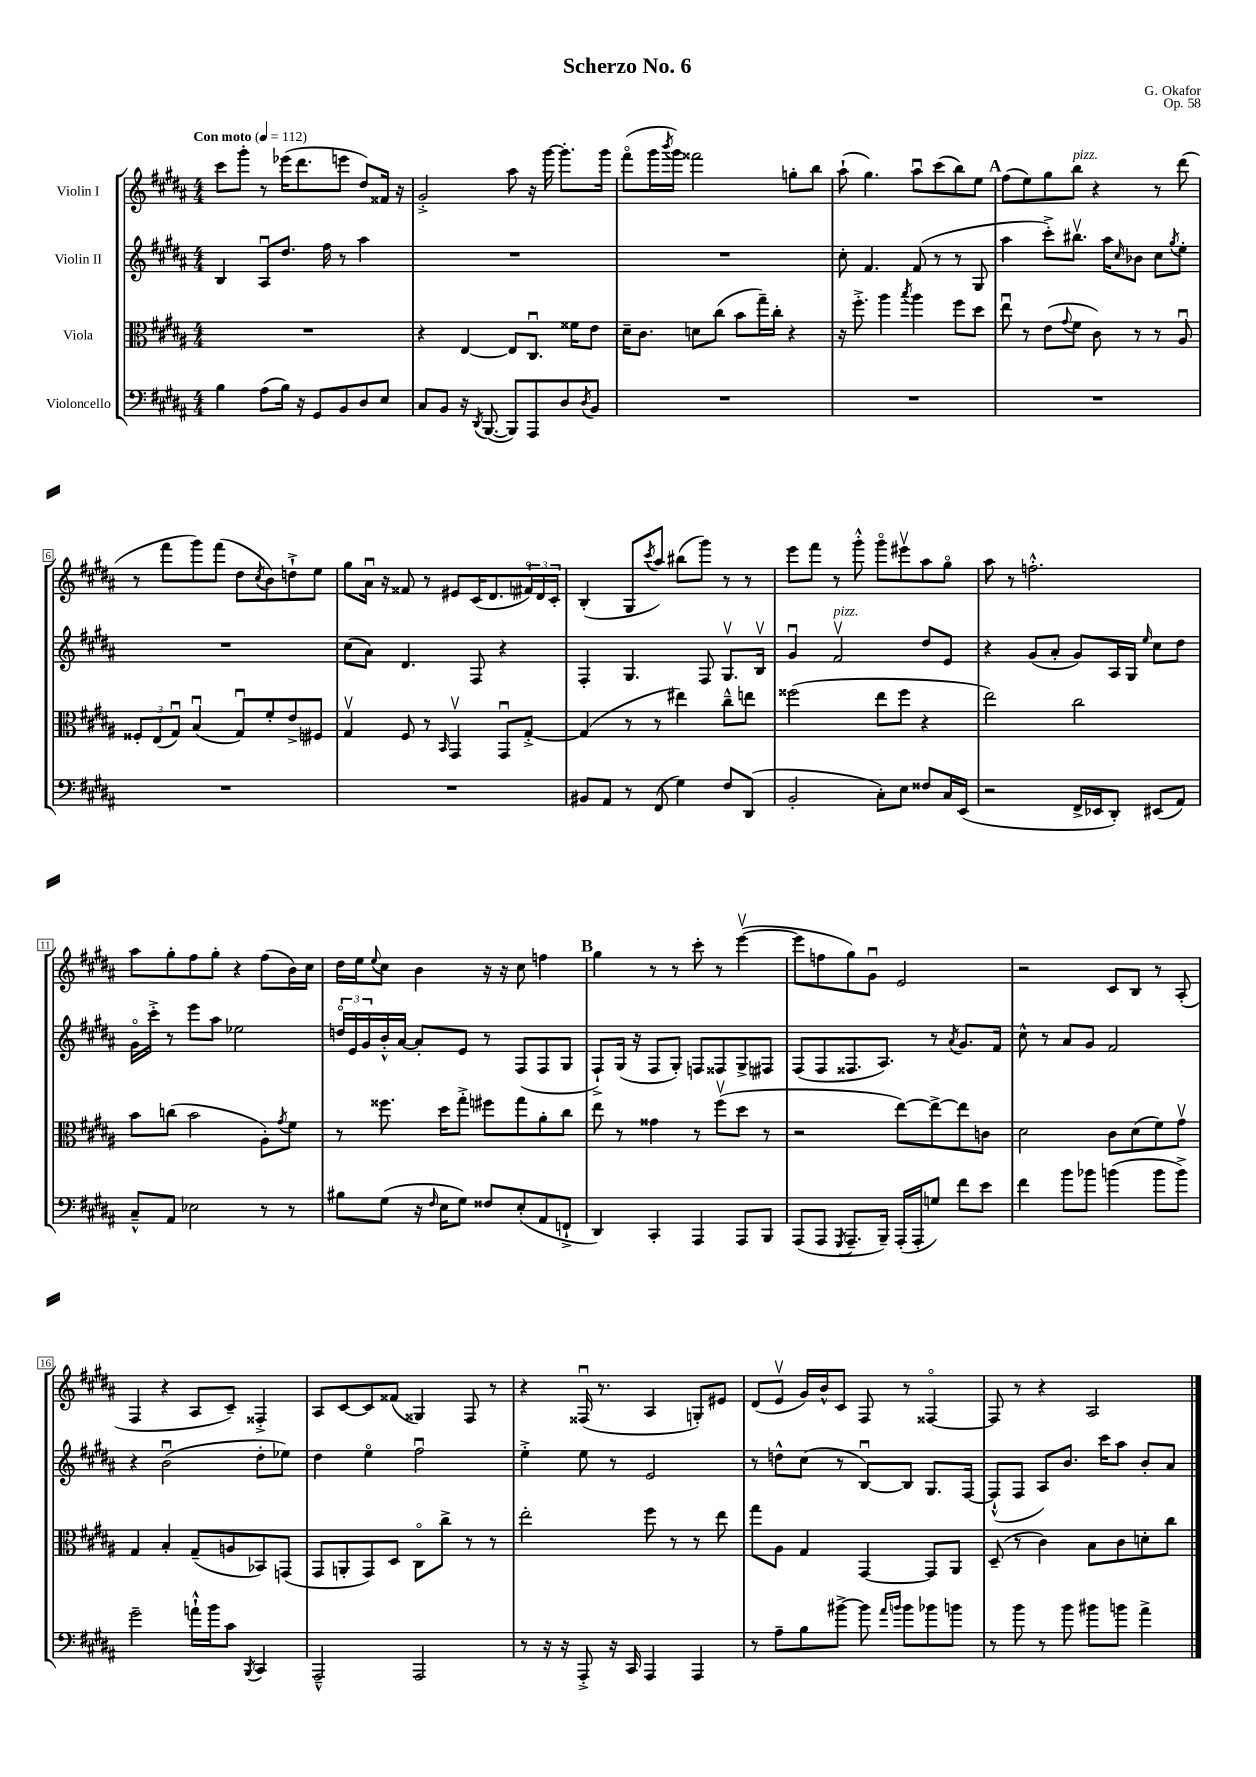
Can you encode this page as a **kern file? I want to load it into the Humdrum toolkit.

**kern	**kern	**kern	**kern
*part4	*part3	*part2	*part1
*staff4	*staff3	*staff2	*staff1
*I"Violoncello	*I"Viola	*I"Violin II	*I"Violin I
*clefF4	*clefC3	*clefG2	*clefG2
*k[f#c#g#d#a#]	*k[f#c#g#d#a#]	*k[f#c#g#d#a#]	*k[f#c#g#d#a#]
*M4/4	*M4/4	*M4/4	*M4/4
*MM112	*MM112	*MM112	*MM112
=1	=1	=1	=1
!	!	!	!LO:TX:a:B:t=Con moto
4B\	1r	4B/	8ccc#\L
.	.	.	8ggg#'\J
(8A#\L	.	8A#u/L	8r
16B\Jk)	.	8.dd#/J	(16eee-X\KL
16r	.	.	8.ddd#\
8GG#/L	.	.	.
.	.	16ff#\	.
8BB/	.	8r	8eeen\J
8D#/	.	4aa#\	8dd#/L)
8E/J	.	.	16f##X/Jk
.	.	.	16r
=2	=2	=2	=2
8C#/L	4r	1r	2g#'^/
8BB/J	.	.	.
16r	[4E/	.	.
8qDD#/	.	.	.
([8.BBB/	.	.	.
8BBB/L])	8E/L]	.	8aa#\
8AAA#/	8.C#u/J	.	16r
.	.	.	[16ggg#\
8D#/	.	.	8.ggg#'\L]
.	16f##X\KL	.	.
8qD#/	.	.	.
8BB/J	8e\J	.	.
.	.	.	16ggg#\Jk
=3	=3	=3	=3
1r	16d#~\KL	1r	(8fff#\L
.	8.c#\J	.	.
.	.	.	16ggg#\L
.	.	.	8qbbb/
.	.	.	16ggg#\JJ)
.	8dn\L	.	2fff##X\
.	(8cc#\J	.	.
.	8b\L	.	.
.	16gg#~\L)	.	.
.	16cc#'\JJ	.	.
.	4r	.	8ggn'\L
.	.	.	8bb\J
=4	=4	=4	=4
1r	16r	8cc#'\	(8aa#`\
.	8.ff#'^\	.	.
.	.	4.f#/	4.gg#\)
.	4aa#\	.	.
.	8qbb/	.	.
.	4aa#\	(8f#/	8aa#u\L
.	.	8r	(8ccc#\
.	8ff#\L	8r	8bb\)
.	8dd#\J	8G#/	8ee\J
!!LO:REH:place=s1:t=A
=5	=5	=5	=5
1r	8eeu\	4aa#\	(8ff#\L
.	8r	.	8ee\)
.	(8e\L	8ccc#'^\L)	8gg#\
.	8qqg#/	.	.
!	!	!	!LO:TX:a:i:t=pizz.
.	8f#\J	8.bb#Xv\J	8bb\J
.	8c#\)	.	4r
.	.	16aa#\KL	.
.	.	16qqcc#/	.
.	8r	8b-X\J	.
.	8r	8cc#\L	8r
.	.	8qgg#/	.
.	8A#u/	8ee'\J	(8ddd#\
!!LO:LB:g=z
=6	=6	=6	=6
1r	12F##X'/L	1r	8r
.	(12E/	.	.
.	.	.	8fff#\L
.	12G#u/J)	.	.
.	(4Bu/	.	8ggg#\)
.	.	.	(8fff#\J
.	8G#u/L)	.	8dd#\L
.	.	.	8qcc#/
.	8f#'/	.	8b\)
.	8e^/	.	8ddn`^\
.	8F#X/J	.	8ee\J
=7	=7	=7	=7
1r	4G#v/	(8cc#\L	8gg#\L
.	.	8a#\J)	16a#u\Jk
.	.	.	16r
.	8F#/	4.d#/	8f##X/
.	8r	.	8r
.	16qqBB/	.	.
.	4GG#v/	.	8e#X/L
.	.	8F#/	(16c#/K
.	.	.	8.d#/
.	8GG#u/L	4r	.
.	[8G#'^/J	.	24f#X/L)
.	.	.	24d#/
.	.	.	24c#'/JJ
=8	=8	=8	=8
8BB#X/L	(4G#/]	4F#'/	(4B'/
8AA#/J	.	.	.
8r	8r	4.G#/	8G#/L
.	.	.	8qccc#/
(8FF#/	8r	.	8aa#/J)
4G#\)	4ee#X\)	.	(8bb#X\L
.	.	8F#/	8ggg#\J)
8F#/L	8cc#~^^\L	8.G#v/L	8r
(8DD#/J	8een\J	.	8r
.	.	16Bv/Jk	.
=9	=9	=9	=9
2BB'/	(2ff##X\	4g#u/	8eee\L
.	.	.	8fff#\J
!	!	!LO:TX:a:i:t=pizz.	!
.	.	2f#v/	8r
.	.	.	8ggg#'^^\
8C#'\L)	8ee\L	.	8ggg#\L
8E\J	8ff##\J	.	8eee#Xv\
8F##X/L	4r	8dd#/L	8aa#\
16C#/L	.	8e/J	8gg#\J
(16EE/JJ	.	.	.
=10	=10	=10	=10
2r	2ee\)	4r	8aa#\
.	.	.	8r
.	.	(8g#/L	2.ffn'^^\
.	.	8a#'/J	.
16FF#^/LL	2cc#\	8g#/L)	.
16EE-X/J	.	.	.
8DD#'/J)	.	16A#/L	.
.	.	16G#/JJ	.
.	.	16qqee/	.
(8EE#X/L	.	8cc#\L	.
8AA#/J)	.	8dd#\J	.
!!LO:LB:g=z
=11	=11	=11	=11
8C#~^^/L	8b\L	16g#\LL	8aa#\L
.	.	16ccc#'^\JJ	.
8AA#/J	(8ccn\J	8r	8gg#'\
2E-X\	2b\	8eee\L	8ff#\
.	.	8aa#\J	8gg#'\J
.	.	2ee-X\	4r
8r	8A#'\L)	.	(8ff#\L
.	8qg#/	.	.
8r	8f#\J	.	16b\L)
.	.	.	16cc#\JJ
=12	=12	=12	=12
8B#X\L	8r	24ddn/LL	16dd#\LL
.	.	24e/	.
.	.	.	16ee\J
.	.	24g#/	.
.	.	.	8qqee/
(8G#\J	8.ff##X\	16b'^^/	8cc#\J
.	.	[16a#/JJ	.
16r	.	8a#'/L]	4b\
16qqF#/	.	.	.
16E\KL	16dd#\KL	.	.
8G#\J)	8gg#'^\J	8e/J	.
8F##X/L	8ff#X\L	8r	16r
.	.	.	16r
(8E'/	8gg#\	(8F#/L	8cc#\
8AA#/	8a#'\	8F#/	4ffn\
8FFn`^/J	8cc#\J	8G#/J	.
!!LO:REH:place=s1:t=B
=13	=13	=13	=13
4DD#/)	8ee\	8F#`^/L)	4gg#\
.	8r	(16G#/Jk	.
.	.	16r	.
4CC#'/	4g##X\	8F#/L	8r
.	.	8G#'/J)	8r
4AAA#/	8r	8Fn/L	8ccc#'\
.	(8ff#v\L	8F##X/	8r
8AAA#/L	8dd#\J	8G#^/	([4eeev\
8BBB/J	8r	8F#X/J	.
=14	=14	=14	=14
(8AAA#/L	2r	(8F#/L	8eee\L]
8AAA#/J	.	8F#/	8ffn\
8qGGG#/	.	.	.
8.AAA#~/L	.	8.F##X/	8gg#\)
.	.	.	8g#u\J
16BBB~/Jk)	.	8.A#/J)	.
(16AAA#'/LL	[8ee\L)	.	2e/
16AAA#'/J	.	.	.
8Gn/J)	8ee^\_	8r	.
.	.	8qa#/	.
8f#\L	8ee\]	8.g#/L	.
8e\J	8cn\J	.	.
.	.	16f#/Jk	.
=15	=15	=15	=15
4f#\	2d#\	8cc#^^\	2r
.	.	8r	.
8b\L	.	8a#/L	.
8b-X\J	.	8g#/J	.
(4bn\	8c#\L	2f#/	8c#/L
.	(8d#\	.	8B/J
8b\L	8f#\)	.	8r
8b^\J)	8g#v\J	.	(8A#'/
!!LO:LB:g=z
=16	=16	=16	=16
2g#~\	4G#/	4r	4F#/
.	4B'/	(2bu\	4r
16an`^^\LL	(8G#~/L	.	8A#/L
16b\J	.	.	.
8c#\J	8An/	.	8c#~/J)
8qBBB/	.	.	.
4CC#/	8BB-X/)	8dd#'\L	4F##X'^/
.	(8GGn/J	8ee-X\J)	.
=17	=17	=17	=17
2AAA#~^^/	8GG#/L	4dd#\	8A#/L
.	8AAn'/	.	[8c#/
.	8GG#/)	4ee\	8c#/]
.	8D#/J	.	(8f##X/J
2AAA#/	8C#\L	2ff#u\	4G##X/)
.	8cc#^\J	.	.
.	8r	.	8F#/
.	8r	.	8r
=18	=18	=18	=18
8r	2ee'\	4ee'^\	4r
16r	.	.	.
16r	.	.	.
8AAA#'^/	.	8ee\	(16F##Xu/
.	.	.	8.r
16r	.	8r	.
16CC#/	.	.	.
4AAA#/	8ff#\	2e/	4A#/
.	8r	.	.
4AAA#/	8r	.	8Gn'/L)
.	8ee\	.	8e#X/J
=19	=19	=19	=19
8r	8gg#\L	8r	(8d#/L
8A#~\L	8A#\J	8ddn^^\L	8ev/J
8B\	4G#/	(8cc#\J	16g#/LL)
.	.	.	16b^^/J
[8b#X^\J	.	8r	8c#/J
8b#\]	[4GG#/	[8Bu/L)	8F#/
16qqa#/LL	.	.	.
16qqbn/JJ	.	.	.
8b\L	.	8B/J]	8r
8b-X\	8GG#/L]	8.G#/L	[4F##X/
8bn\J	8AA#/J	.	.
.	.	[16F#/Jk	.
=20	=20	=20	=20
8r	(8D#~/	(8F#`^^/L]	8F##/]
8b\	8r	8F#/J	8r
8r	4c#\)	8A#/L)	4r
8b\	.	8.b/J	.
8b#X\L	8B\L	.	2A#/
.	.	16ccc#\KL	.
8bn\J	8c#\	8aa#\J	.
4a#^\	8dn'\	8b'/L	.
.	8cc#\J	8a#/J	.
==	==	==	==
*-	*-	*-	*-
